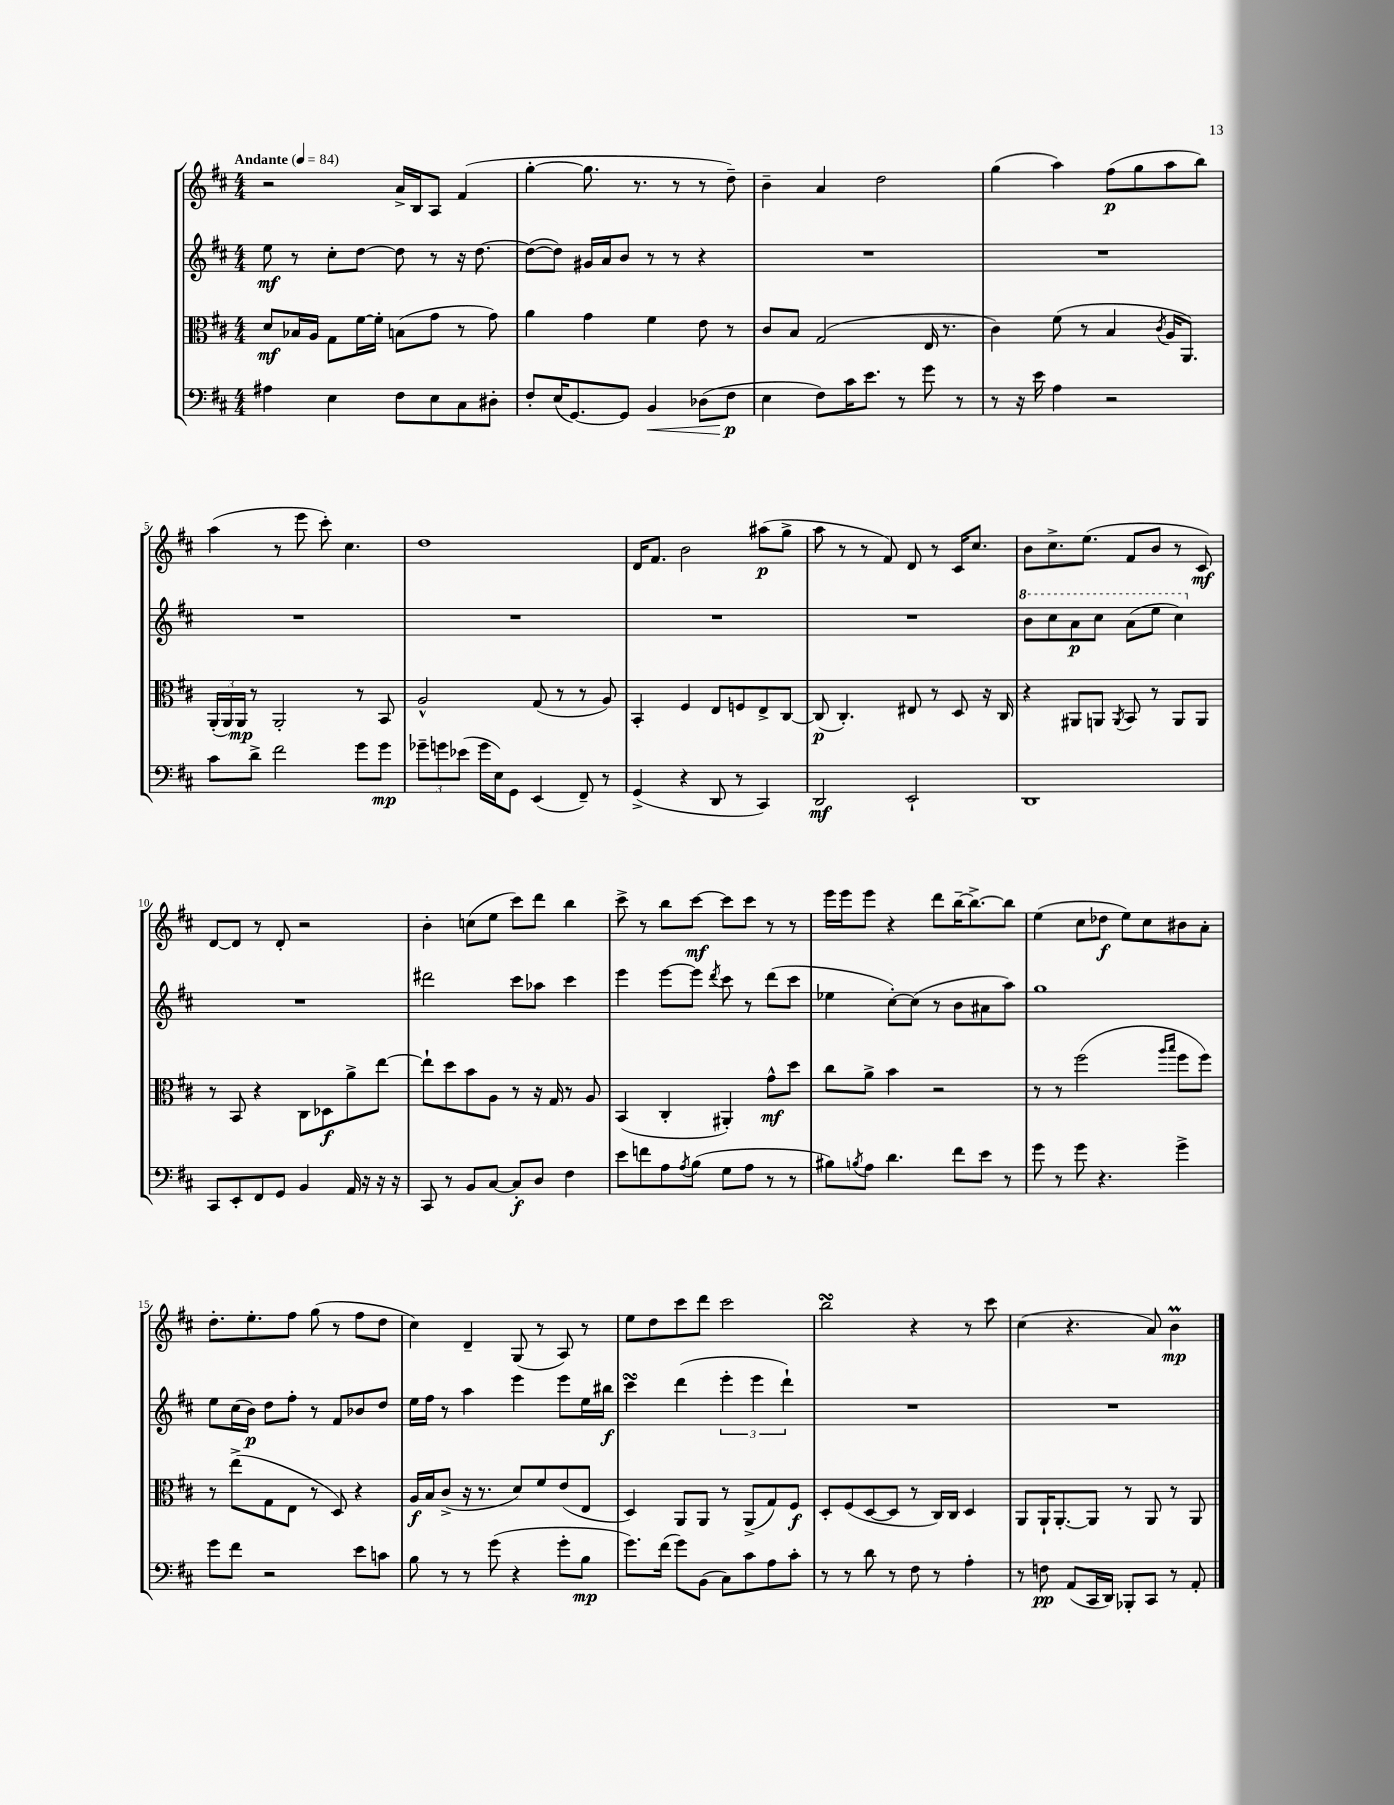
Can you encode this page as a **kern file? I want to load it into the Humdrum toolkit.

**kern	**kern	**kern	**kern
*staff4	*staff3	*staff2	*staff1
*clefF4	*clefC3	*clefG2	*clefG2
*k[f#c#]	*k[f#c#]	*k[f#c#]	*k[f#c#]
*M4/4	*M4/4	*M4/4	*M4/4
*MM84	*MM84	*MM84	*MM84
4A#\	8d/L	8ee\	2r
.	16B-/L	8r	.
.	16A/JJ	.	.
4E\	8G\L	8cc#'\L	.
.	[16f#\L	[8dd\J	.
.	16f#'\]JJ	.	.
8F#\L	(8B\L	8dd\]	16a^/LL
.	.	.	16B/J
8E\	8g\J	8r	8A/J
8C#\	8r	16r	(4f#/
.	.	[8.dd\	.
8D#'\J	8g\)	.	.
=	=	=	=
8F#'/L	4a\	(8dd\_L	[4gg'\
(16E/K	.	8dd\]J)	.
[8.GG/)	.	.	.
.	4g\	16g#/LL	8.gg\]
.	.	16a/J	.
8GG/]J	.	8b/J	.
.	.	.	8.r
4BB/	4f#\	8r	.
.	.	8r	8r
(8D-\L	8e\	4r	8r
8F#\J	8r	.	8dd~\)
=	=	=	=
4E\	8c#/L	1r	4b~\
.	8B/J	.	.
8F#\L)	(2G/	.	4a/
16c#\K	.	.	.
8.e\J	.	.	.
.	.	.	2dd\
8r	.	.	.
8g\	16E/	.	.
.	8.r	.	.
8r	.	.	.
=	=	=	=
8r	4c#\)	1r	(4gg\
16r	.	.	.
16e\	.	.	.
4A\	(8f#\	.	4aa\)
.	8r	.	.
2r	4B/	.	(8ff#\L
.	.	.	8gg\
.	8qc#/	.	.
.	16A/LK	.	8aa\
.	8.AA/J)	.	.
.	.	.	8bb\J)
=	=	=	=
8c#\L	(24AA'/LL	1r	(4aa\
.	24AA/)	.	.
.	24AA/JJ	.	.
8d^\J	8r	.	.
2f#\	2AA'/	.	8r
.	.	.	8eee\
.	.	.	8ccc#'\)
.	.	.	4.cc#\
8g\L	8r	.	.
8g\J	8BB/	.	.
=	=	=	=
12g-~\L	2A^^/	1r	1dd
12g\	.	.	.
(12e-\J	.	.	.
16g\LL	.	.	.
16E\J)	.	.	.
8GG\J	.	.	.
(4EE/	(8G/	.	.
.	8r	.	.
8FF#~/)	8r	.	.
8r	8A/)	.	.
=	=	=	=
(4GG^/	4BB'/	1r	16d/LK
.	.	.	8.f#/J
4r	4F#/	.	2b\
8DD/	8E/L	.	.
8r	8F/	.	.
4CC#/)	8E^/	.	(8aa#\L
.	[8C#/J	.	8gg^\J
=	=	=	=
2DD/	(8C#/]	1r	8aa\
.	4.C#'/)	.	8r
.	.	.	8r
.	.	.	8f#/)
2EE`/	8E#/	.	8d/
.	8r	.	8r
.	8D/	.	16c#/LK
.	.	.	8.cc#/J
.	16r	.	.
.	16C#/	.	.
=	=	=	=
1DD	4r	8bb\L	8b\L
.	.	8ccc#\	8.cc#^\
.	8AA#/L	8aa\	.
.	.	.	(8.ee\J
.	8AA/J	8ccc#\J	.
.	8qAA/	.	.
.	8BB/	(8aa\L	8f#/L
.	8r	8eee\J	8b/J
.	8AA/L	4ccc#\)	8r
.	8AA/J	.	8c#/)
=	=	=	=
8CC#/L	8r	1r	[8d/L
8EE'/	8BB/	.	8d/]J
8FF#/	4r	.	8r
8GG/J	.	.	8d'/
4BB/	8C#\L	.	2r
.	8D-\	.	.
16AA/	8a^\	.	.
16r	.	.	.
16r	[8ee\J	.	.
16r	.	.	.
=	=	=	=
8CC#/	8ee`\]L	2ddd#\	4b'\
8r	8dd\	.	.
8BB/L	8b\	.	(8cc\L
[8C#/J	8A\J	.	8ee\J
8C#'/]L	8r	8ccc#\L	8ccc#\L)
8D/J	16r	8aa-\J	8ddd\J
.	16G/	.	.
4F#\	8r	4ccc#\	4bb\
.	8A/	.	.
=	=	=	=
8e\L	(4BB/	4eee\	8ccc#^\
8f\	.	.	8r
8A\	4C#'/	[8eee\L	8bb\L
8qA/	.	.	.
(8B\J	.	8eee\]J	[8ccc#\J
.	.	8qddd/	.
8G\L	4AA#'/)	8ccc#\	8ccc#\]L
8A\J	.	8r	8ccc#\J
8r	8g^^\L	(8ddd\L	8r
8r	8dd\J	8ccc#\J	8r
=	=	=	=
8B#\L)	8cc#\L	4ee-\	16eee\LL
.	.	.	16eee\J
8qB/	.	.	.
8A\J	8a^\J	.	8eee\J
4.d\	4b\	[8cc#'\L)	4r
.	.	(8cc#\]J	.
.	2r	8r	8ddd\L
8f#\L	.	8b\L	[16bb~\K
.	.	.	8.bb^\_
8e\J	.	8a#\	.
8r	.	8aa\J)	8bb\]J
=	=	=	=
8g\	8r	1gg	(4ee\
8r	8r	.	.
8g\	(2ff#\	.	8cc#\L
4.r	.	.	8dd-\J
.	.	.	8ee\L)
.	.	.	8cc#\
.	16qqaa/LL	.	.
.	16qqbb/JJ	.	.
4g^\	8ff#\L	.	8b#\
.	8ff#\J)	.	8a'\J
=	=	=	=
8g\L	8r	8ee\L	8.dd'\L
8f#\J	(8ee^\L	(16cc#\L	.
.	.	16b\JJ)	8.ee'\
2r	8G\	8dd\L	.
.	8E\J	8ff#'\J	8ff#\J
.	8r	8r	(8gg\
.	8D/)	8f#/L	8r
8e\L	4r	8b-/	8ff#\L
8c\J	.	8dd/J	8dd\J
=	=	=	=
8B\	16A/LL	16ee\LL	4cc#\)
.	16B/J	16ff#\JJ	.
8r	(8c#^/J	8r	.
8r	16r	4aa\	4d~/
.	8.r	.	.
(8g\	.	.	.
4r	8d/L)	4eee\	(8G/
.	8f#/	.	8r
8g'\L	(8e/	8eee\L	8A/)
8B\J	8E/J	16ee\L	8r
.	.	16bb#\JJ	.
=	=	=	=
8.g\L)	4D/)	4ccc#\	8ee\L
.	.	.	8dd\
(16f#\Jk	.	.	.
8g\L)	8AA/L	(4ddd\	8ccc#\
(8BB\J	8AA/J	.	8ddd\J
8C#\L)	8r	6eee'\	2ccc#\
8c#\	(8AA^/L	.	.
.	.	6eee\	.
8A\	8G/)	.	.
.	.	6ddd`\)	.
8c#'\J	8F#/J	.	.
=	=	=	=
8r	8D'/L	1r	2bb\
8r	(8F#/	.	.
8d\	[8D/	.	.
8r	8D/]J	.	.
8F#\	8r	.	4r
8r	16C#/LL)	.	.
.	16C#/JJ	.	.
4A'\	4D/	.	8r
.	.	.	8ccc#\
=	=	=	=
8r	8AA/L	1r	(4cc#\
8F\	16AA`/K	.	.
.	[8.AA'/	.	.
(8AA/L	.	.	4.r
16CC#/L	8AA/]J	.	.
16DD/JJ)	.	.	.
8BBB-'/L	8r	.	.
8CC#/J	8AA/	.	8a/)
8r	8r	.	4b\
8AA'/	8AA/	.	.
==	==	==	==
*-	*-	*-	*-
